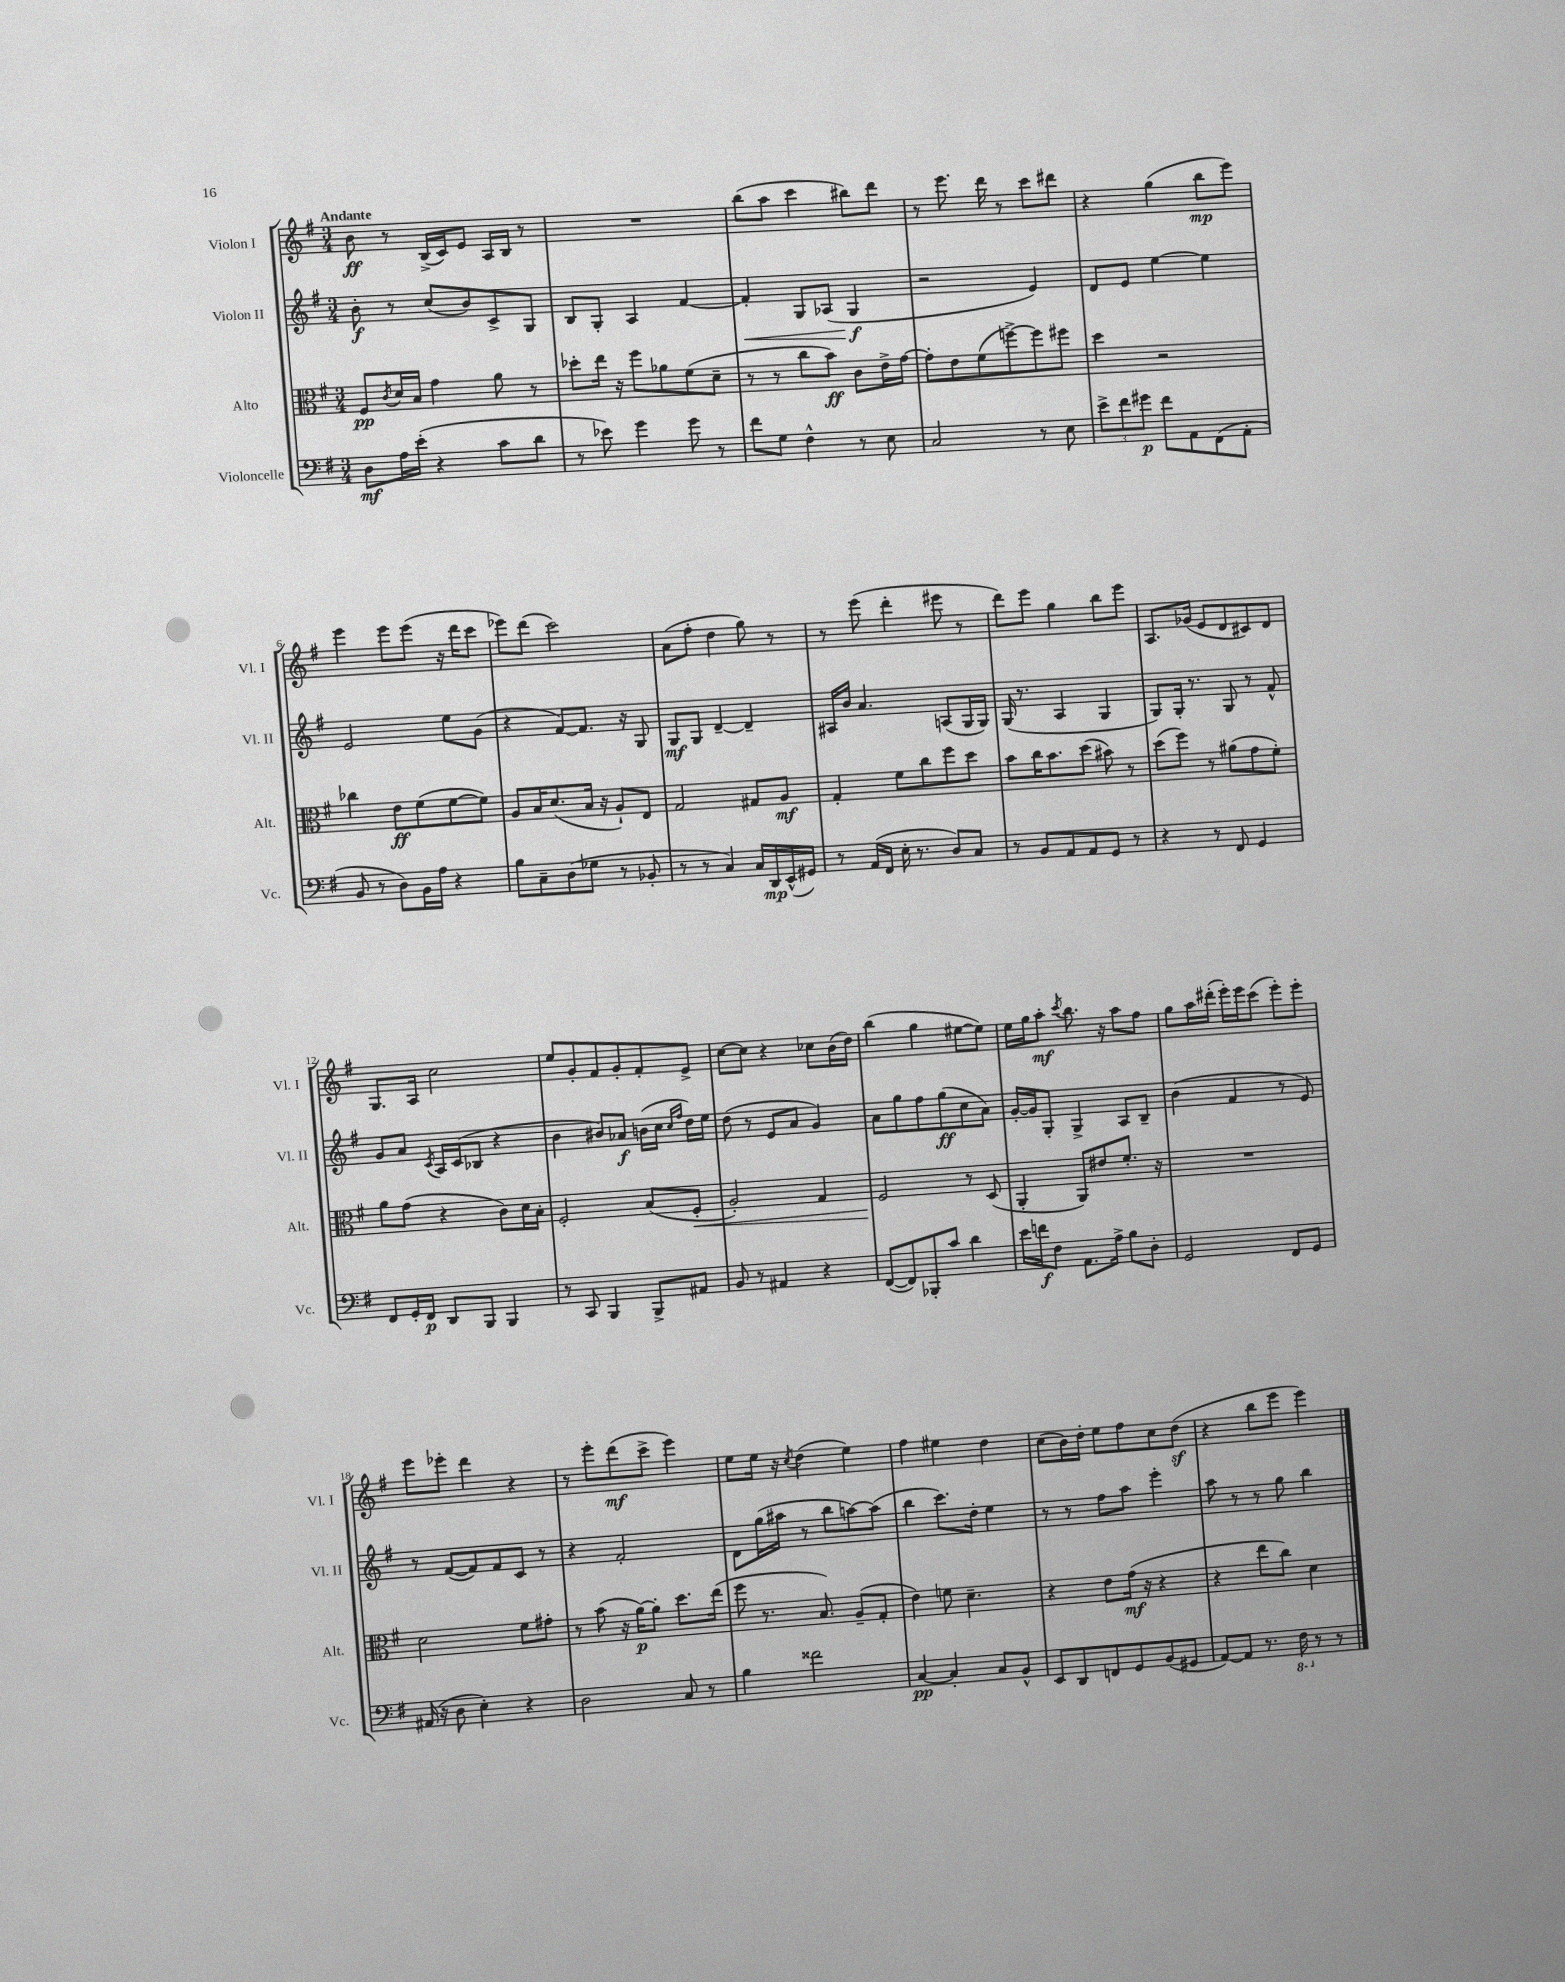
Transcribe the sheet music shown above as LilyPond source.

<<
\new StaffGroup <<
\new Staff = "s0" \with { instrumentName = "Violon I" shortInstrumentName = "Vl. I" } {
    \clef treble \key g \major \numericTimeSignature \time 3/4 \tempo "Andante"
    b'8\ff r8 b16->( c'16) e'8 a16 b16 r8 |
    R2. |
    b''8( a''8 c'''4 bis''8) d'''8 |
    r8 e'''8. d'''16 r8 c'''8 dis'''8 |
    r4 g''4( b''8\mp e'''8) |
    e'''4 e'''8 e'''8( r16 d'''16 c'''8 |
    ees'''8) d'''8( c'''2) |
    a'8( fis''8-. d''4 g''8) r8 |
    r8 e'''8( d'''4-. eis'''8 r8 |
    d'''8) e'''8 g''4 b''8 e'''8 |
    a8. ges'16( e'8 d'8 cis'8) d'8 |
    g8. a16 c''2 |
    e''8 g'8-. fis'8 g'8-. fis'8-. e'8-> |
    c''8~ c''8 r4 ces''8 b'16( d''16) |
    b''4( g''4 eis''8~ eis''8) |
    e''16 g''16 a''8-.\mf \acciaccatura { c'''8 } b''8. r16 a''8 fis''8 |
    g''8 a''16 dis'''16-.( e'''16-.) e'''16 c'''8( e'''8-.) e'''8-. |
    e'''8 ees'''8-. d'''4 r4 |
    r8 e'''8-. d'''8\mf( c'''8-> e'''4) |
    e''8 e''16 r16 \acciaccatura { c''8 } d''4( e''4) |
    fis''4 eis''4 d''4 |
    c''8( b'16) d''16-. e''8 fis''8 c''8 d''8\sf( |
    r4 b''8 e'''8 e'''4) \bar "|." |
}
\new Staff = "s1" \with { instrumentName = "Violon II" shortInstrumentName = "Vl. II" } {
    \clef treble \key g \major \numericTimeSignature \time 3/4
    b'8-.\f r8 c''8( b'8) c'8-> g8 |
    b8 g8-. a4 fis'4~ |
    fis'4-.\< g8 aes8( g4\f\! |
    r2 e'4) |
    d'8 e'8 e''4~ e''4 |
    e'2 e''8 g'8( |
    r4 fis'8~) fis'8. r16 g8 |
    g8\mf g8 d'4~-- d'4-- |
    ais16 b'16 a'4. a8( g16 g16) |
    g16( r8. a4 g4 |
    g8) g16-. r8. g8 r8 fis'8-^ |
    g'8 a'8 \acciaccatura { c'8 } a16 c'16( bes8 r4 |
    b'4 bis'8) aes'8\f b'16( c''16 \grace { c''16 fis''16 } d''16) e''16 |
    d''8( r8 e'8 a'8 g'4) |
    a'8 g''8 fis''8 g''8\ff( c''8 a'8) |
    g'16~-. g'16 g8-. g4-> a8 b8-- |
    b'4( fis'4 r8 e'8) |
    r8 fis'8~( fis'8) fis'8 c'8 r8 |
    r4 fis'2-. |
    d'8 g''16( ais''16 r8 b''8 a''8~) a''8( |
    b''4 c'''8.) d''16-. e''4 |
    r8 r8 fis''8 a''8 e'''4-. |
    a''8 r8 r8 g''8 b''4 \bar "|." |
}
\new Staff = "s2" \with { instrumentName = "Alto" shortInstrumentName = "Alt." } {
    \clef alto \key g \major \numericTimeSignature \time 3/4
    fis8\pp \acciaccatura { c'8 } d'16 b16 g'4 a'8 r8 |
    des''8-. e''16 r16 fis''8 aes'8 fis'8( d'8-- |
    r8 r8 c''8 b'8\ff) c'8 e'16-> g'16~ |
    g'8-. e'8 fis'8( f''8~->) f''8 fis''8 |
    d''4 r2 |
    ces''4 e'8\ff fis'8( fis'8~ fis'8) |
    a8 b16 d'8.( b16 r16 a8-!) e8 |
    g2 gis8 a8\mf |
    g4-. fis'8 c''8 fis''8 d''8 |
    b'8 c''16 b'8. d''8( bis'8) r8 |
    d''8( fis''8) r8 ais'8( g'8 fis'8-.) |
    a'8 g'8( r4 c'8) d'16 b16-. |
    fis2-. b8( fis8-.\< |
    a2-.) g4 |
    fis2\! r8 d8( |
    a,4-. a,8) eis'8 fis'8.-. r16 |
    R2. |
    d'2 fis'8 gis'8-. |
    r8 b'8( r16 a'16~\p) a'8-. d''8. e''16( |
    fis''8 r8. b8.) a8--( g8-. |
    e'4) f'8 d'4.-- |
    r4 e'8 g'16\mf( r16 r4 |
    r4 e''8 c''8) d'4 \bar "|." |
}
\new Staff = "s3" \with { instrumentName = "Violoncelle" shortInstrumentName = "Vc." } {
    \clef bass \key g \major \numericTimeSignature \time 3/4
    d8\mf a16 e'16-.( r4 c'8 d'8 |
    r8 ees'8) g'4 g'8 r8 |
    fis'8 g8 fis4-^ r8 e8 |
    c2 r8 e8 |
    \tuplet 3/2 { e'8-> fis'8 gis'8\p } fis'8 a,8 fis,8( a,8-. |
    b,8 r8 d8) b,16 a16 r4 |
    b8 c8-- d8( ges8 r8 bes,8-. |
    r8 r8 c4) c16 d,16\mp e,16-^( gis,16) |
    r8 a,16( fis,16 e16-. r8. d8) c8 |
    r8 b,8 a,8 a,8 g,8 r8 |
    r4 r8 fis,8 g,4 |
    fis,8 g,16-. fis,16\p d,8 b,,8 b,,4 |
    r8 c,8 b,,4 b,,8-> ais,8 |
    b,8 r8 ais,4 r4 |
    fis,8~( fis,8) bes,,8-. c'8 d'4 |
    e'16 f'16\f fis8 a,8. a16-> b8 d8-. |
    g,2 fis,8 g,8 |
    ais,16( r16 d8 e4-.) r4 |
    d2 c8 r8 |
    b4 fisis'2 |
    c4~\pp c4-. c8 b,8-^ |
    e,8 d,8 f,8 g,8 b,8( gis,8 |
    a,8~) a,8 r8. \ottava #-1 fis,16 \ottava #0 r8 r8 \bar "|." |
}
>>
>>
